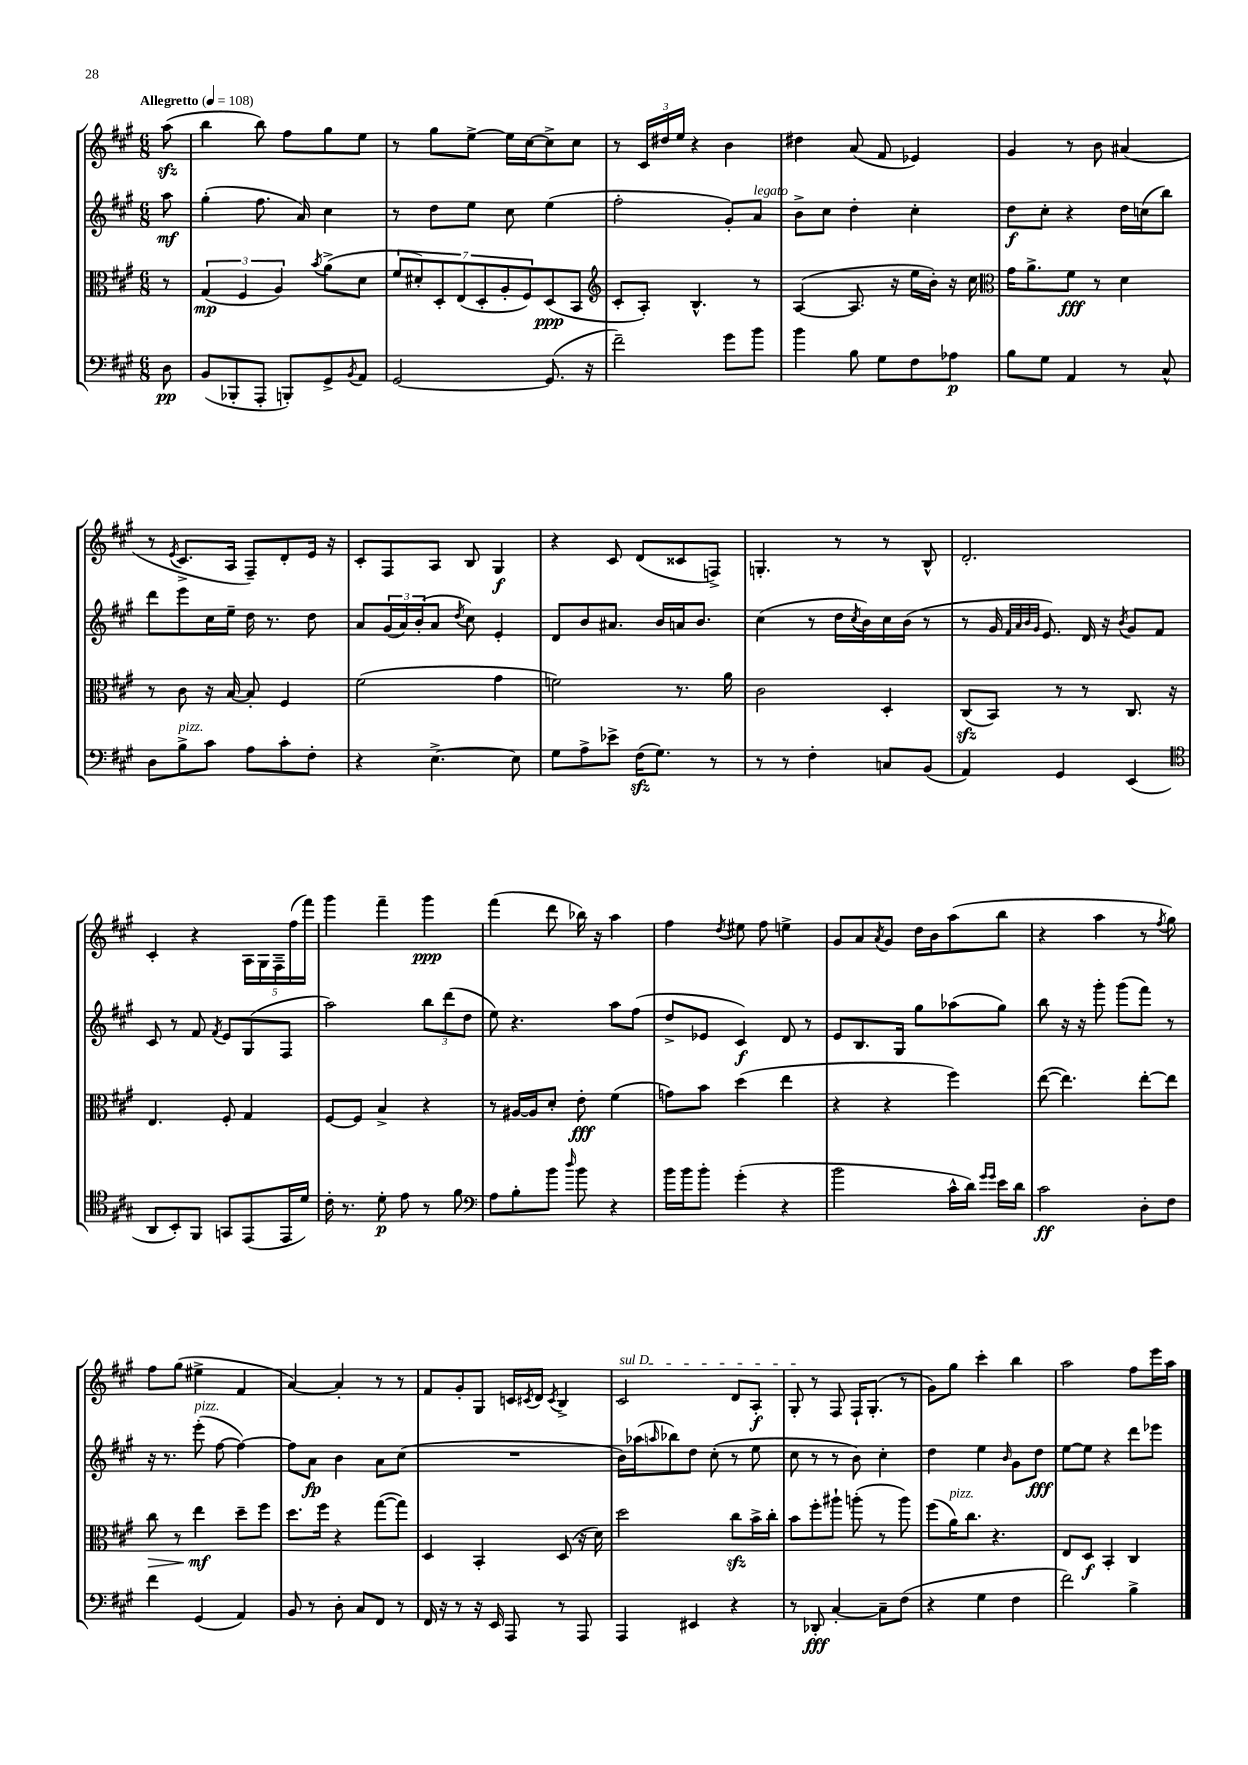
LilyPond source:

<<
\new StaffGroup <<
\new Staff = "s0" {
    \clef treble \key a \major \numericTimeSignature \time 6/8 \partial 8 \tempo "Allegretto" 4 = 108
    a''8\sfz( |
    b''4 b''8) fis''8 gis''8 e''8 |
    r8 gis''8 e''8~-> e''16 cis''16~ cis''8-> cis''8 |
    r8 \tuplet 3/2 { cis'16 dis''16 e''16 } r4 b'4 |
    dis''4 a'8( fis'8 ees'4) |
    gis'4 r8 b'8 ais'4( |
    r8 \acciaccatura { e'8 } cis'8.-> a16 fis8--) d'8-. e'16 r16 |
    cis'8-. fis8 a8 b8 gis4\f |
    r4 cis'8 d'8( cisis'8 f8->) |
    g4.-. r8 r8 b8-^ |
    d'2.-. |
    cis'4-. r4 \tuplet 5/4 { a16 gis16 fis16-- fis''16( fis'''16) } |
    gis'''4 fis'''4-- gis'''4\ppp |
    fis'''4( d'''8 bes''16) r16 a''4 |
    fis''4 \acciaccatura { d''8 } eis''8 fis''8 e''4-> |
    gis'8 a'8 \acciaccatura { a'8 } gis'8 d''16 b'16 a''8( b''8 |
    r4 a''4 r8 \acciaccatura { fis''8 } gis''8) |
    fis''8 gis''8( eis''4-> fis'4 |
    a'4~) a'4-. r8 r8 |
    fis'8 gis'8-. gis8 c'16 \acciaccatura { cis'8 } d'16 \acciaccatura { cis'8 } b4-> |
    \once \override TextSpanner.bound-details.left.text = \markup { \italic "sul D" } cis'2\startTextSpan d'8 a8-.\f |
    gis8-.\stopTextSpan r8 fis8 fis16-! gis8.-.( r8 |
    gis'8) gis''8 cis'''4-. b''4 |
    a''2 fis''8 e'''16 a''16 \bar "|." |
}
\new Staff = "s1" {
    \clef treble \key a \major \numericTimeSignature \time 6/8 \partial 8
    a''8\mf |
    gis''4-.( fis''8. a'16) cis''4 |
    r8 d''8 e''8 cis''8 e''4( |
    fis''2-. gis'8-.) a'8^\markup { \italic "legato" } |
    b'8-> cis''8 d''4-. cis''4-. |
    d''8\f cis''8-. r4 d''16 c''16( b''8) |
    d'''8 e'''8 cis''16 e''16-- d''16 r8. d''8 |
    a'8 \tuplet 3/2 { gis'16( a'16) b'16-.( } a'8 \acciaccatura { d''8 } cis''8) e'4-. |
    d'8 b'8 ais'8. b'16 a'16 b'8. |
    cis''4( r8 d''16 \acciaccatura { cis''8 } b'16) cis''16 b'16( r8 |
    r8 gis'16 \grace { fis'32 a'32 b'32 gis'32 } e'8.) d'16 r16 \acciaccatura { b'8 } gis'8 fis'8 |
    cis'8 r8 fis'8 \acciaccatura { fis'8 } e'8 gis8( fis8 |
    a''2) \tuplet 3/2 { b''8 d'''8( d''8 } |
    e''8) r4. a''8 fis''8( |
    d''8-> ees'8 cis'4\f) d'8 r8 |
    e'8 b8. gis16 gis''8 aes''8( gis''8) |
    b''8 r16 r16 gis'''8-. gis'''8( fis'''8) r8 |
    r16 r8. e'''8-.^\markup { \italic "pizz." }( fis''8~ fis''4~) |
    fis''8 a'8\fp b'4 a'8 cis''8( |
    R2. |
    b'16) aes''16( \grace { a''16 } bes''8) d''8 cis''8-.( r8 e''8 |
    cis''8 r8 r8 b'8) cis''4-. |
    d''4 e''4 \grace { b'16 } gis'8 d''8\fff |
    e''8~ e''8 r4 d'''8 ees'''8 \bar "|." |
}
\new Staff = "s2" {
    \clef alto \key a \major \numericTimeSignature \time 6/8 \partial 8
    r8 |
    \tuplet 3/2 { gis4\mp( fis4 a4) } \acciaccatura { b'8 } a'8->( d'8 |
    \tuplet 7/4 { fis'8 dis'8-.) d8-. e8( d8-. a8-. fis8) } d8\ppp( b,8 |
    \clef treble cis'8-. a8-.) b4.-^ r8 |
    a4~( a8. r16 e''16 b'16-.) r16 cis''16 |
    \clef alto gis'16 a'8.-> fis'8\fff r8 d'4 |
    r8 cis'8 r16 b16~ b8-. fis4 |
    fis'2( gis'4 |
    f'2) r8. a'16 |
    cis'2 d4-. |
    cis8\sfz( b,8) r8 r8 cis8. r16 |
    e4. fis8-. gis4 |
    fis8~ fis8 b4-> r4 |
    r8 ais16~ ais16 d'8-. e'8-.\fff fis'4( |
    g'8) b'8 d''4( e''4 |
    r4 r4 fis''4) |
    e''8~( e''4.) e''8~-. e''8 |
    cis''8\> r8 e''4\mf\! d''8-- fis''8 |
    d''8. fis''16 r4 gis''8~( gis''8) |
    d4 b,4-. d8( r16 d'16) |
    d''2 cis''8\sfz b'16-> cis''16-. |
    b'8 fis''8-. ais''8-! a''8-.( r8 a''8) |
    fis''8( a'16^\markup { \italic "pizz." }) cis''8. r4. |
    e8 d8\f b,4-. cis4 \bar "|." |
}
\new Staff = "s3" {
    \clef bass \key a \major \numericTimeSignature \time 6/8 \partial 8
    d8\pp |
    b,8( bes,,8-. a,,8-. b,,8-.) gis,8-> \acciaccatura { b,8 } a,8 |
    gis,2~ gis,8.( r16 |
    fis'2--) gis'8 b'8 |
    b'4 b8 gis8 fis8 aes8\p |
    b8 gis8 a,4 r8 cis8-^ |
    d8 b8->^\markup { \italic "pizz." } cis'8 a8 cis'8-. fis8-. |
    r4 e4.~-> e8 |
    gis8 a8-> ees'8-> fis16\sfz( gis8.) r8 |
    r8 r8 fis4-. c8 b,8( |
    a,4) gis,4 e,4( |
    \clef tenor a,8 b,8-.) fis,8 g,8 e,8( e,16 d'16) |
    cis'16-. r8. d'8-.\p e'8 r8 fis'8 |
    \clef bass a8 b8-. b'8 \grace { d''16 } b'8 r4 |
    b'16 b'16 b'8-. gis'4-.( r4 |
    b'2 cis'16-^ d'16) \grace { gis'16 gis'16 } e'16 d'16 |
    cis'2\ff d8-. fis8 |
    fis'4 gis,4( a,4) |
    b,8 r8 d8-. cis8 fis,8 r8 |
    fis,16 r16 r8 r16 e,16 a,,8 r8 a,,8 |
    a,,4 eis,4 r4 |
    r8 des,8-.\fff cis4~-. cis8-- fis8( |
    r4 gis4 fis4 |
    fis'2) b4-> \bar "|." |
}
>>
>>
\layout { \context { \Score \remove "Bar_number_engraver" } }
